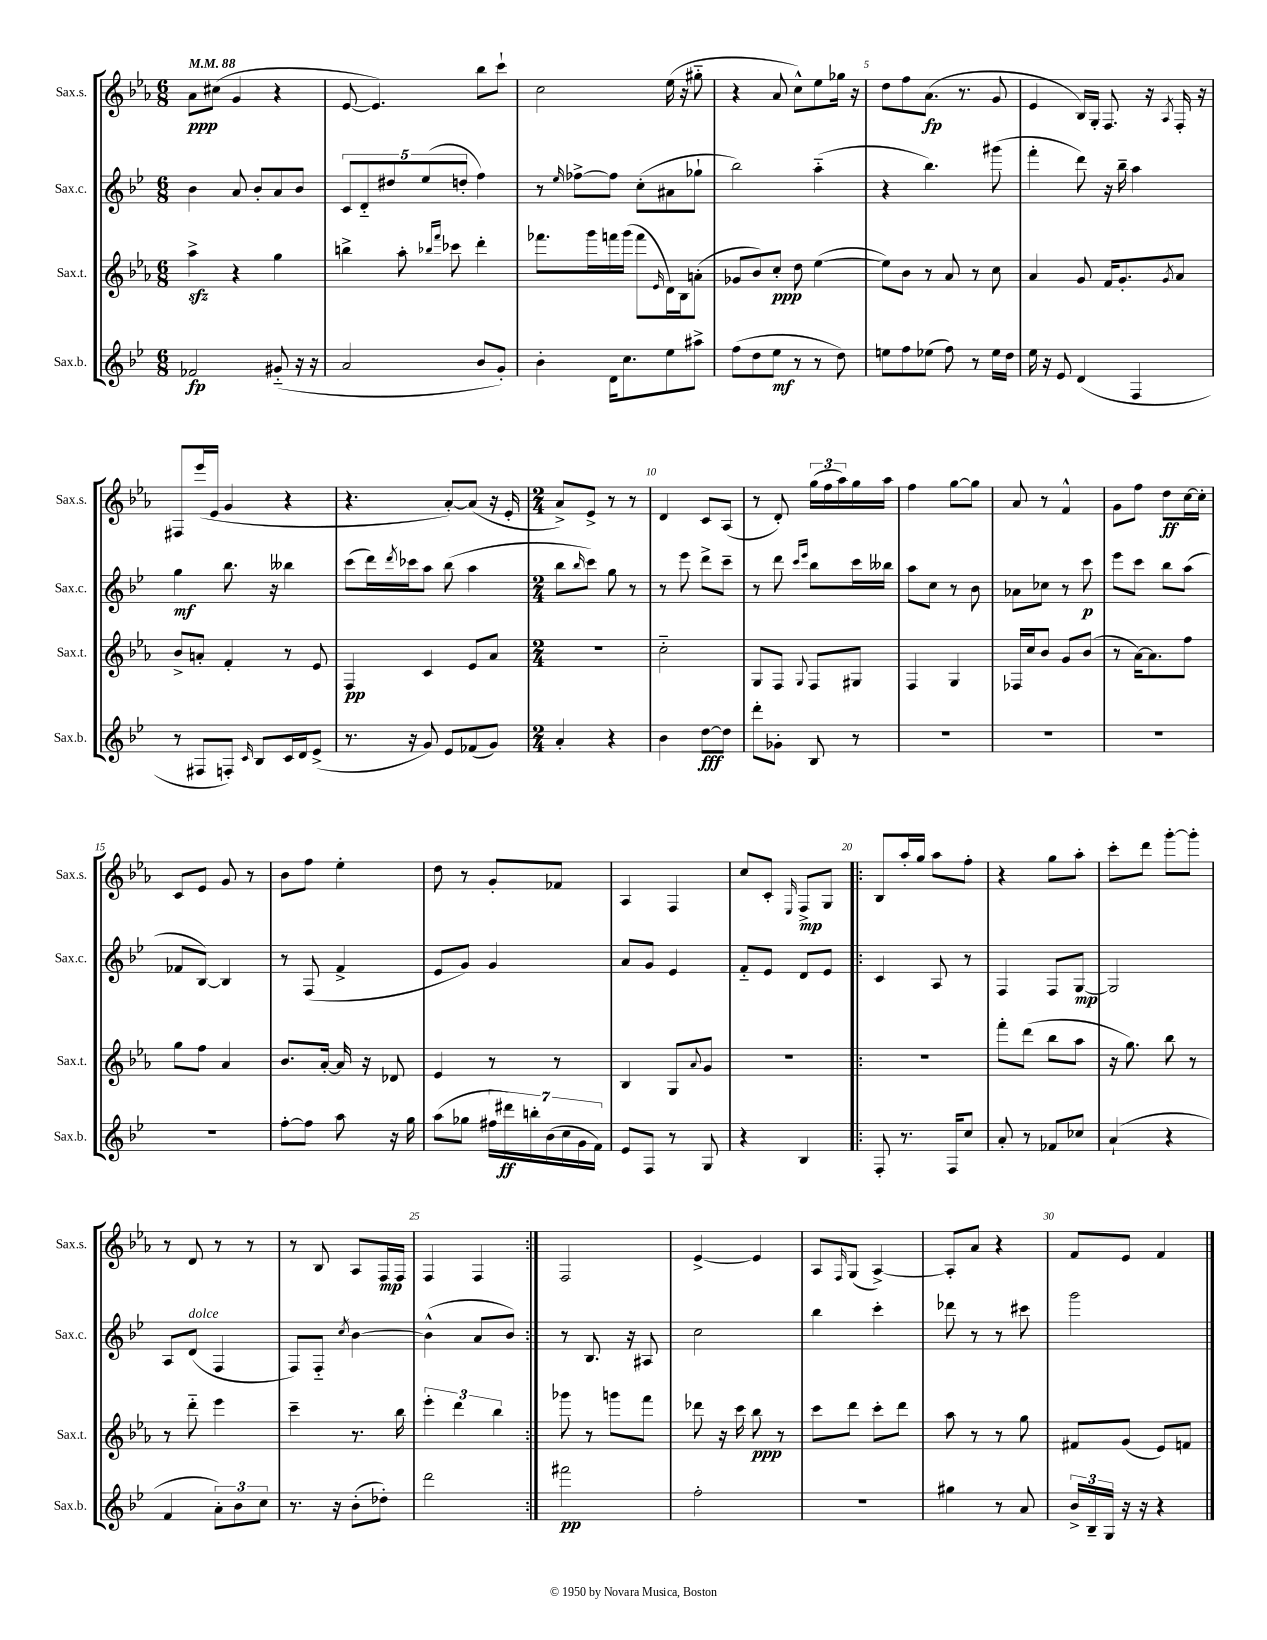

**kern	**kern	**kern	**kern
*staff4	*staff3	*staff2	*staff1
*clefG2	*clefG2	*clefG2	*clefG2
*k[b-e-]	*k[b-e-a-]	*k[b-e-]	*k[b-e-a-]
*M6/8	*M6/8	*M6/8	*M6/8
*MM88	*MM88	*MM88	*MM88
2f-	4aa-^	4b-	8a-
.	.	.	(8cc#
.	4r	8a	4g
.	.	8b-'	.
(8g#'~	4gg	8a	4r
16r	.	8b-	.
16r	.	.	.
=	=	=	=
2a	4bb^	10c	[8e-
.	.	10d'~	.
.	.	.	4.e-])
.	.	10dd#	.
.	8aa-'	.	.
.	.	(10ee-	.
.	16qqbb-	.	.
.	16qqfff	.	.
.	8ccc-	.	.
.	.	10dd'	.
8b-	4ddd'	4ff)	8bb-
8g')	.	.	8ccc`
=	=	=	=
4b-'	8.fff-	8r	2cc
.	.	16qqee-	.
.	.	[8ff-^	.
.	16ggg	.	.
16d	16fff	8ff-]	.
8.cc	(16ggg	.	.
.	8fff	(8cc'	.
.	16qqe-	.	.
8ee-	16d)	8a#	(16ee-
.	16B-	.	16r
8aa#^	(8a'	8gg-`	8gg#'~
=	=	=	=
(8ff	8g-	2bb-)	4r
8dd	8b-)	.	.
8ee-	8cc'	.	8a-
8r	8dd	.	8cc^^)
8r	([4ee-	(4aa'~	8ee-
8dd)	.	.	16gg-
.	.	.	16r
=	=	=	=
8ee	8ee-])	4r	8dd
8ff	8b-	.	8ff
(8ee-	8r	4.bb-)	(8.a-
8ff)	8a-	.	.
.	.	.	8.r
8r	8r	.	.
16ee-	8cc	(8ggg#	8g
16dd	.	.	.
=	=	=	=
16ee-	4a-	4fff'	4e-
16r	.	.	.
8e-	.	.	.
(4d	8g	8ddd)	16B-)
.	.	.	16G'
.	16f	16r	8.F
.	8.g'	16bb-~	.
4F	.	4aa	.
.	.	.	16r
.	8qg	.	8qA-
.	8a-	.	16F'
.	.	.	16r
=	=	=	=
8r	8b-^	4gg	8F#
8F#	8a'	.	(16eee-
.	.	.	16e-
8F')	4f'	8.bb-	4g
16qqc	.	.	.
8B-	.	.	.
.	.	16r	.
16c	8r	4bb--	4r
16d	.	.	.
(8e-^	8e-	.	.
=	=	=	=
8.r	4F	(8ccc	4.r
.	.	16ddd)	.
.	.	8qddd	.
16r	.	16ccc-	.
8g)	4c	8aa	.
8e-	.	(8bb-	[8a-')
(8f-	8e-	4aa	(8a-]
8g)	8a-	.	16r
.	.	.	16e-'
=	=	=	=
*M2/4	*M2/4	*M2/4	*M2/4
4a'	2r	8bb-	8a-^)
.	.	16qqbb-	.
.	.	8ccc)	8e-^
4r	.	8gg	8r
.	.	8r	8r
=	=	=	=
4b-	2cc'~	8r	4d
.	.	8eee-	.
[8dd	.	8ddd^	8c
8dd]	.	8ccc~	(8A-
=	=	=	=
8ddd'	8G	8r	8r
8g-'	8F	8ddd	8d')
.	.	16qqccc	.
.	8qqG	16qqeee-	.
8B-	8F	8bb-	(24gg
.	.	.	24ff
.	.	.	24aa-)
8r	8G#	16ccc	16gg
.	.	16bb--	16aa-
=	=	=	=
2r	4F	8aa	4ff
.	.	8cc	.
.	4G	8r	[8gg
.	.	8b-	8gg]
=	=	=	=
2r	16F-	8a-	8a-
.	16cc	.	.
.	8b-	8cc-	8r
.	8g	8r	4f^^
.	(8b-	8ccc	.
=	=	=	=
2r	8r	8eee-	8g
.	[16a-)	8ccc	8ff
.	8.a-]	.	.
.	.	8bb-	8dd
.	8ff	(8aa	[16cc
.	.	.	16cc']
=	=	=	=
2r	8gg	8f-	8c
.	8ff	[8B-)	8e-
.	4a-	4B-]	8g
.	.	.	8r
=	=	=	=
[8ff'	8.b-	8r	8b-
8ff]	.	(8F	8ff
.	[16a-'	.	.
8aa	16a-]	4f^	4ee-'
.	16r	.	.
16r	8d-	.	.
16gg	.	.	.
=	=	=	=
(8aa	4e-	8e-	8dd
8gg-	.	8g)	8r
28ff#	8r	4g	8g'
28ddd#)	.	.	.
28bb'	.	.	.
(28b-	.	.	.
.	8r	.	8f-
28cc	.	.	.
28g	.	.	.
28f)	.	.	.
=	=	=	=
8e-	4B-	8a	4A-
8F	.	8g	.
8r	8G	4e-	4F
.	8qqa-	.	.
8G	8g	.	.
=	=	=	=
4r	2r	8f'~	8cc
.	.	8e-	8c'
.	.	.	16qqE-
4B-	.	8d	8F^
.	.	8e-	8G
=!|:	=!|:	=!|:	=!|:
8F'	2r	4c	8B-
8.r	.	.	16aa-'
.	.	.	16gg
.	.	8A	8aa-
16F	.	.	.
8cc	.	8r	8ff'
=	=	=	=
8a'	8fff'	4F	4r
8r	(8ddd	.	.
8f-	8bb-	8F	8gg
8cc-	8aa-	[8G	8aa-'
=	=	=	=
(4a`	16r	2G]	8ccc'
.	8.gg)	.	.
.	.	.	8ddd
4r	8bb-	.	[8ggg'
.	8r	.	8ggg']
=	=	=	=
4f	8r	8A	8r
.	8ddd'~	(8d	8d
12a')	4eee-	4F	8r
12b-	.	.	.
.	.	.	8r
12cc	.	.	.
=	=	=	=
8.r	4ccc~	8F)	8r
.	.	8F'~	8B-
16r	.	.	.
.	.	8qcc	.
(8b-'	8.r	[4b-	8A-
8dd-')	.	.	16F
.	16bb-	.	16F
=	=	=	=
2ddd	6eee-'	(4b-^^]	4F
.	6ddd	.	.
.	.	8a	4F
.	6bb-	.	.
.	.	8b-)	.
=:|!	=:|!	=:|!	=:|!
2fff#	8ggg-	8r	2F
.	8r	8.B-	.
.	8ggg	.	.
.	.	16r	.
.	8fff	8A#	.
=	=	=	=
2ff'	8ddd-	2cc	[4e-^
.	16r	.	.
.	16ccc	.	.
.	8bb-	.	4e-]
.	8r	.	.
=	=	=	=
2r	8ccc	4bb-	8A-
.	.	.	16qqF
.	8ddd	.	(8G
.	8ccc'	4ccc'	[4A-^)
.	8ddd	.	.
=	=	=	=
4gg#	8aa-	8ddd-	8A-']
.	8r	8r	8a-
8r	8r	8r	4r
8a	8gg	8ccc#	.
=	=	=	=
24b-^	8f#	2ggg	8f
24B-~	.	.	.
24G	.	.	.
16r	(8g	.	8e-
16r	.	.	.
4r	8e-)	.	4f
.	8f	.	.
==	==	==	==
*-	*-	*-	*-
